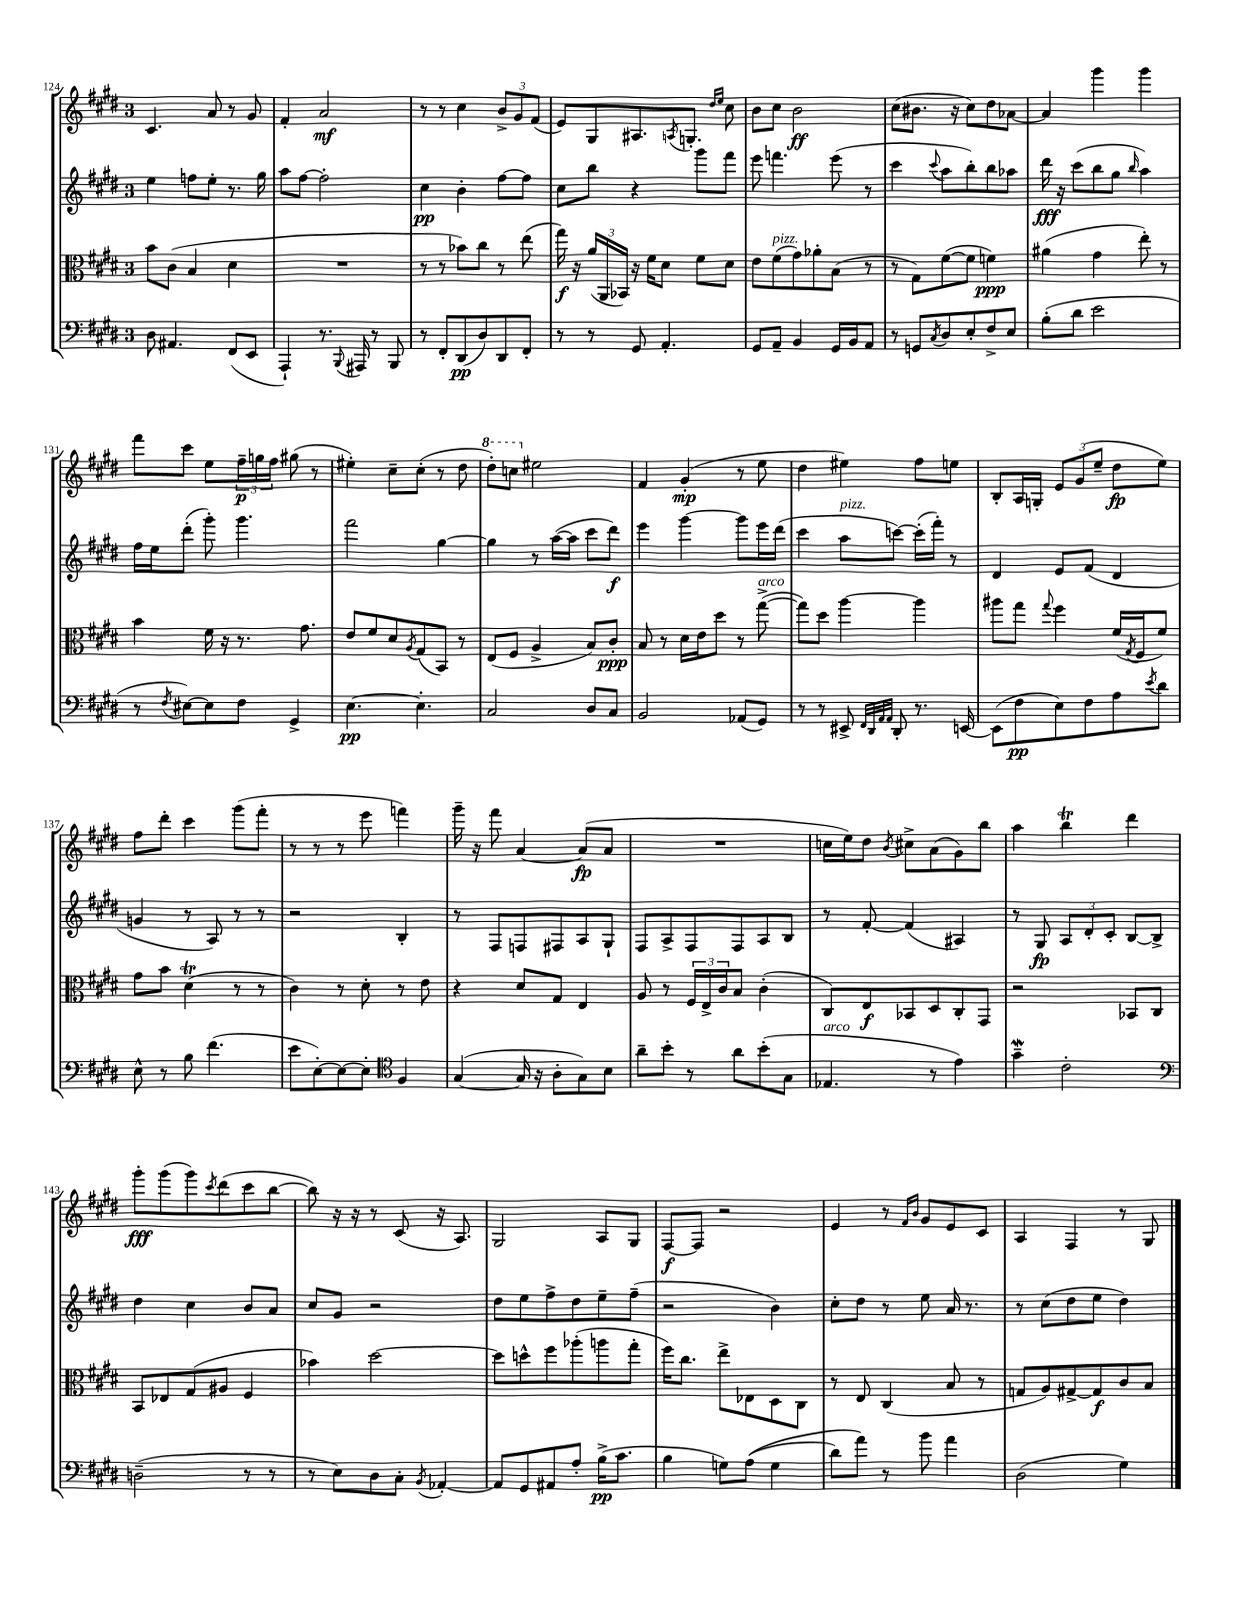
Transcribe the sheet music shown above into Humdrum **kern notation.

**kern	**dynam	**kern	**dynam	**kern	**dynam	**kern	**dynam
*part4	*part4	*part3	*part3	*part2	*part2	*part1	*part1
*staff4	*staff4	*staff3	*staff3	*staff2	*staff2	*staff1	*staff1
*clefF4	*	*clefC3	*	*clefG2	*	*clefG2	*
*k[f#c#g#d#]	*	*k[f#c#g#d#]	*	*k[f#c#g#d#]	*	*k[f#c#g#d#]	*
*M3/4	*	*M3/4	*	*M3/4	*	*M3/4	*
=124	=124	=124	=124	=124	=124	=124	=124
8D#\	.	8b\L	.	4ee\	.	4.c#/	.
4.AA#X/	.	(8c#\J	.	.	.	.	.
.	.	4B/	.	8ffn\L	.	.	.
.	.	.	.	8ee'\J	.	8a/	.
(8FF#/L	.	4d#\	.	8.r	.	8r	.
8EE/J	.	.	.	.	.	8g#/	.
.	.	.	.	16gg#\	.	.	.
=125	=125	=125	=125	=125	=125	=125	=125
4AAA`/)	.	2.r	.	8aa\L	.	4f#'/	.
.	.	.	.	[8ff#\J	.	.	.
8.r	.	.	.	2ff#'\]	.	2a/	mf
8qqBBB/	.	.	.	.	.	.	.
16AAA#X/	.	.	.	.	.	.	.
8r	.	.	.	.	.	.	.
8BBB/	.	.	.	.	.	.	.
=126	=126	=126	=126	=126	=126	=126	=126
8r	.	8r	.	4cc#\	pp	8r	.
8FF#'/L	.	8r	.	.	.	8r	.
(8DD#/	pp	8b-X\L)	.	4b'\	.	4cc#\	.
8D#/)	.	8cc#\J	.	.	.	.	.
8DD#/	.	8r	.	[8ff#\L	.	12b^/L	.
.	.	.	.	.	.	12g#/	.
8FF#'/J	.	(8ee\	.	8ff#\J]	.	.	.
.	.	.	.	.	.	(12f#/J	.
=127	=127	=127	=127	=127	=127	=127	=127
8r	.	16gg#\)	f	8cc#\L	.	8e/L)	.
.	.	16r	.	.	.	.	.
8r	.	(24a/LL	.	8bb\J	.	8G#/	.
.	.	24AA/	.	.	.	.	.
.	.	24BB-X/JJ)	.	.	.	.	.
8GG#/	.	16r	.	4r	.	8.A#X/	.
.	.	16f#\KL	.	.	.	.	.
4.AA'/	.	8d#\J	.	.	.	.	.
.	.	.	.	.	.	8qAn/	.
.	.	.	.	.	.	8.Gn'/J	.
.	.	8f#\L	.	8ggg#\L	.	.	.
.	.	.	.	.	.	16qqdd#/LL	.
.	.	.	.	.	.	16qqee/JJ	.
.	.	8d#\J	.	8fff#\J	.	8cc#\	.
=128	=128	=128	=128	=128	=128	=128	=128
8GG#/L	.	8e\L	.	8eee\	.	8b\L	.
!	!	!LO:TX:a:i:t=pizz.	!	!	!	!	!
8AA~/J	.	(8f#\	.	4.fffn\	.	8cc#\J	.
4BB/	.	8g#\)	.	.	.	2b\	ff
.	.	8a-X'\	.	.	.	.	.
16GG#/LL	.	(8B\J	.	(8eee\	.	.	.
16BB/J	.	.	.	.	.	.	.
8AA/J	.	8r	.	8r	.	.	.
=129	=129	=129	=129	=129	=129	=129	=129
8r	.	8r	.	4ccc#\	.	(8cc#\L	.
8GGn/L	.	8G#\L)	.	.	.	8.b#X\J	.
8qC#/	.	.	.	8qqccc#/	.	.	.
8D#/	.	([8f#\	.	8aa\L	.	.	.
.	.	.	.	.	.	16r	.
8E'/	.	8f#\J]	.	8bb'\)	.	8cc#\L)	.
8F#^/	.	4fn\)	ppp	8bb\	.	8dd#\	.
8E/J	.	.	.	8aa-X\J	.	[8a-X\J	.
=130	=130	=130	=130	=130	=130	=130	=130
(8B'\L	.	(4a#X\	.	16ddd#\	fff	4a-/]	.
.	.	.	.	16r	.	.	.
8d#\J	.	.	.	(8ccc#\L	.	.	.
2e\	.	4g#\	.	8bb\	.	4ggg#\	.
.	.	.	.	8gg#\J	.	.	.
.	.	.	.	16qqbb/	.	.	.
.	.	8ee'\)	.	4aa\)	.	4ggg#\	.
.	.	8r	.	.	.	.	.
!!LO:LB:g=z
=131	=131	=131	=131	=131	=131	=131	=131
8r	.	4b\	.	16ff#\LL	.	8fff#\L	.
.	.	.	.	16ee\J	.	.	.
8qF#/	.	.	.	.	.	.	.
[8E#X\L)	.	.	.	(8ddd#'\J	.	8ccc#\J	.
8E#\]	.	16f#\	.	8ggg#'\)	.	8ee\L	.
.	.	16r	.	.	.	.	.
8F#\J	.	8.r	.	4.ggg#\	.	24ff#~\L	p
.	.	.	.	.	.	24ggn\	.
.	.	.	.	.	.	24ff#\JJ	.
4GG#^/	.	.	.	.	.	(8gg#X\	.
.	.	8.g#\	.	.	.	.	.
.	.	.	.	.	.	8r	.
=132	=132	=132	=132	=132	=132	=132	=132
[4.E\	pp	8e/L	.	2fff#\	.	4ee#X'\)	.
.	.	8f#/	.	.	.	.	.
.	.	8d#/	.	.	.	8cc#~\L	.
.	.	8qA/	.	.	.	.	.
4.E'\]	.	(8G#/	.	.	.	(8cc#'\J	.
.	.	8BB/J)	.	[4gg#\	.	8r	.
.	.	8r	.	.	.	8dd#\	.
=133	=133	=133	=133	=133	=133	=133	=133
*	*	*	*	*	*	*8va	*
2C#/	.	(8E/L	.	4gg#\]	.	8ddd#'\L)	.
.	.	8F#/J	.	.	.	8cccn\J	.
*	*	*	*	*	*	*X8va	*
.	.	4A^/	.	8r	.	2ee#X\	.
.	.	.	.	([16aa\LL	.	.	.
.	.	.	.	16aa\JJ]	.	.	.
8D#/L	.	8B/L)	.	8ccc#\L	.	.	.
8C#/J	.	8c#'/J	ppp	8ddd#\J)	f	.	.
=134	=134	=134	=134	=134	=134	=134	=134
2BB/	.	8B/	.	4eee\	.	4f#/	.
.	.	8r	.	.	.	.	.
.	.	16d#\LL	.	[4ggg#\	.	(4g#'/	mp
.	.	16e\J	.	.	.	.	.
.	.	8dd#\J	.	.	.	.	.
(8AA-X/L	.	8r	.	8ggg#\L]	.	8r	.
!	!	!LO:TX:a:i:t=arco	!	!	!	!	!
8GG#/J)	.	([8gg#^\	.	16eee\L	.	8ee\	.
.	.	.	.	(16ddd#\JJ	.	.	.
=135	=135	=135	=135	=135	=135	=135	=135
8r	.	8gg#\L])	.	4ccc#\	.	4dd#\	.
8r	.	8dd#\J	.	.	.	.	.
!	!	!	!	!LO:TX:a:i:t=pizz.	!	!	!
8EE#X^/	.	[4aa\	.	8aa\L	.	4ee#X\)	.
32qqFF#/LLL	.	.	.	.	.	.	.
32qqDD#/	.	.	.	.	.	.	.
32qqAA/	.	.	.	.	.	.	.
32qqAA/JJJ	.	.	.	.	.	.	.
8DD#'/	.	.	.	[8cccn\J)	.	.	.
8.r	.	4aa\]	.	(16ccc'\LL]	.	8ff#\L	.
.	.	.	.	16fff#'\JJ)	.	.	.
.	.	.	.	8r	.	8een\J	.
[16EEn/	.	.	.	.	.	.	.
=136	=136	=136	=136	=136	=136	=136	=136
(8EE\L]	.	8aa#X\L	.	4d#/	.	8B'/L	.
8F#\	pp	8gg#\J	.	.	.	16A/L	.
.	.	.	.	.	.	16Gn'/JJ	.
.	.	8qqgg#/	.	.	.	.	.
8E\)	.	4ff#\	.	8e/L	.	12e/L	.
.	.	.	.	.	.	(12g#/	.
8F#\	.	.	.	(8f#/J	.	.	.
.	.	.	.	.	.	12ee~/J	.
8A\	.	(16f#/LL	.	4d#/	.	8dd#\L	fp
.	.	8qG#/	.	.	.	.	.
.	.	16F#/J	.	.	.	.	.
8qe/	.	.	.	.	.	.	.
8d#\J	.	8f#/J)	.	.	.	8ee\J)	.
!!LO:LB:g=z
=137	=137	=137	=137	=137	=137	=137	=137
8E^^\	.	8g#\L	.	4gn/	.	8ff#\L	.
8r	.	8b\J	.	.	.	8ddd#'\J	.
8B\	.	(4d#t\	.	8r	.	4ccc#\	.
(4.f#\	.	.	.	8A/)	.	.	.
.	.	8r	.	8r	.	(8ggg#\L	.
.	.	8r	.	8r	.	8fff#'\J	.
=138	=138	=138	=138	=138	=138	=138	=138
8e\L	.	4c#\)	.	2r	.	8r	.
[8E'\)	.	.	.	.	.	8r	.
8E\_	.	8r	.	.	.	8r	.
8E'\J]	.	8d#'\	.	.	.	8eee\	.
*clefC4	*	*	*	*	*	*	*
4F#/	.	8r	.	4B'/	.	4fffn\)	.
.	.	8e\	.	.	.	.	.
=139	=139	=139	=139	=139	=139	=139	=139
([4G#/	.	4r	.	8r	.	16ggg#~\	.
.	.	.	.	.	.	16r	.
.	.	.	.	8F#/L	.	8fff#\	.
16G#/]	.	8d#/L	.	8Fn/	.	[4a/	.
16r	.	.	.	.	.	.	.
8A'\L	.	8G#/J	.	8F#X/	.	.	.
8G#\)	.	4E/	.	8A/	.	(8a/L]	fp
8B\J	.	.	.	8G#`/J	.	8a/J	.
=140	=140	=140	=140	=140	=140	=140	=140
8a~\L	.	8A/	.	8F#/L	.	2.r	.
8b'\J	.	8r	.	8A^/	.	.	.
8r	.	24F#/LL	.	8F#/	.	.	.
.	.	24E^/	.	.	.	.	.
.	.	24c#/J	.	.	.	.	.
8a\L	.	8B/J	.	8F#/	.	.	.
(8b'\	.	(4c#'\	.	8A/	.	.	.
8G#\J	.	.	.	8B/J	.	.	.
=141	=141	=141	=141	=141	=141	=141	=141
!LO:TX:a:i:t=arco	!	!	!	!	!	!	!
4.E-X/	.	8C#/L)	.	8r	.	16ccn\LL	.
.	.	.	.	.	.	16ee\J)	.
.	.	8E/	f	[8f#'/	.	8dd#\J	.
.	.	.	.	.	.	8qb/	.
.	.	8BB-X/	.	(4f#/]	.	8cc#X^\L	.
8r	.	8D#/	.	.	.	(8a\	.
4e\)	.	8C#'/	.	4A#X/)	.	8g#\)	.
.	.	8GG#/J	.	.	.	8bb\J	.
=142	=142	=142	=142	=142	=142	=142	=142
4g#W~\	.	2r	.	8r	.	4aa\	.
.	.	.	.	8G#/	fp	.	.
2c#'\	.	.	.	12A/L	.	4bbT\	.
.	.	.	.	12d#'/	.	.	.
.	.	.	.	12c#'/J	.	.	.
.	.	8BB-X/L	.	[8B/L	.	4ddd#\	.
.	.	8C#/J	.	8B^/J]	.	.	.
!!LO:LB:g=z
=143	=143	=143	=143	=143	=143	=143	=143
*clefF4	*	*	*	*	*	*	*
(2Dn~\	.	8BB/L	.	4dd#\	.	8ggg#'\L	fff
.	.	8E-X/	.	.	.	(8ggg#\	.
.	.	(8G#/	.	4cc#\	.	8ggg#\)	.
.	.	.	.	.	.	8qccc#/	.
.	.	8A#X/J	.	.	.	(8ddd#\	.
8r	.	4F#/	.	8b/L	.	8ccc#\	.
8r	.	.	.	8a/J	.	[8bb\J	.
=144	=144	=144	=144	=144	=144	=144	=144
8r	.	4b-X\)	.	8cc#/L	.	8bb\])	.
8E\L)	.	.	.	8g#/J	.	16r	.
.	.	.	.	.	.	16r	.
8D#\	.	[2dd#\	.	2r	.	8r	.
8C#'\J	.	.	.	.	.	(8c#/	.
8qBB/	.	.	.	.	.	.	.
[4AA-X'/	.	.	.	.	.	16r	.
.	.	.	.	.	.	8.A/)	.
=145	=145	=145	=145	=145	=145	=145	=145
8AA-/L]	.	8dd#\L]	.	8dd#\L	.	2G#/	.
8GG#/	.	8ddn^^\	.	8ee\	.	.	.
8AA#X/	.	8ff#\	.	8ff#^\	.	.	.
8A'/J	.	(8aa-X'\	.	8dd#\	.	.	.
(16B^\KL	pp	8aan\	.	8ee~\	.	8A/L	.
8.c#\J	.	.	.	.	.	.	.
.	.	8gg#'\J	.	(8ff#~\J	.	8G#/J	.
=146	=146	=146	=146	=146	=146	=146	=146
4B\	.	16ff#\KL)	.	2r	.	[8F#/L	f
.	.	8.cc#\J	.	.	.	.	.
.	.	.	.	.	.	8F#/J]	.
8Gn\L)	.	8ee^\L	.	.	.	2r	.
((8A\J	.	8E-X\	.	.	.	.	.
4G\	.	8D#\	.	4b\)	.	.	.
.	.	8C#\J	.	.	.	.	.
=147	=147	=147	=147	=147	=147	=147	=147
8d#\L)	.	8r	.	8cc#'\L	.	4e/	.
8a\J)	.	8E/	.	8dd#\J	.	.	.
8r	.	(4C#/	.	8r	.	8r	.
.	.	.	.	.	.	16qqf#/LL	.
.	.	.	.	.	.	16qqb/JJ	.
8b\	.	.	.	8ee\	.	8g#/L	.
4a\	.	8B/	.	16a/	.	8e/	.
.	.	.	.	8.r	.	.	.
.	.	8r	.	.	.	8c#/J	.
=148	=148	=148	=148	=148	=148	=148	=148
(2D#\	.	8Gn/L	.	8r	.	4A/	.
.	.	8A/)	.	(8cc#\L	.	.	.
.	.	[8G#X^/	.	8dd#\	.	4F#/	.
.	.	8G#/]	f	8ee\J	.	.	.
4G#\)	.	8c#/	.	4dd#\)	.	8r	.
.	.	8B/J	.	.	.	8G#/	.
==	==	==	==	==	==	==	==
*-	*-	*-	*-	*-	*-	*-	*-
